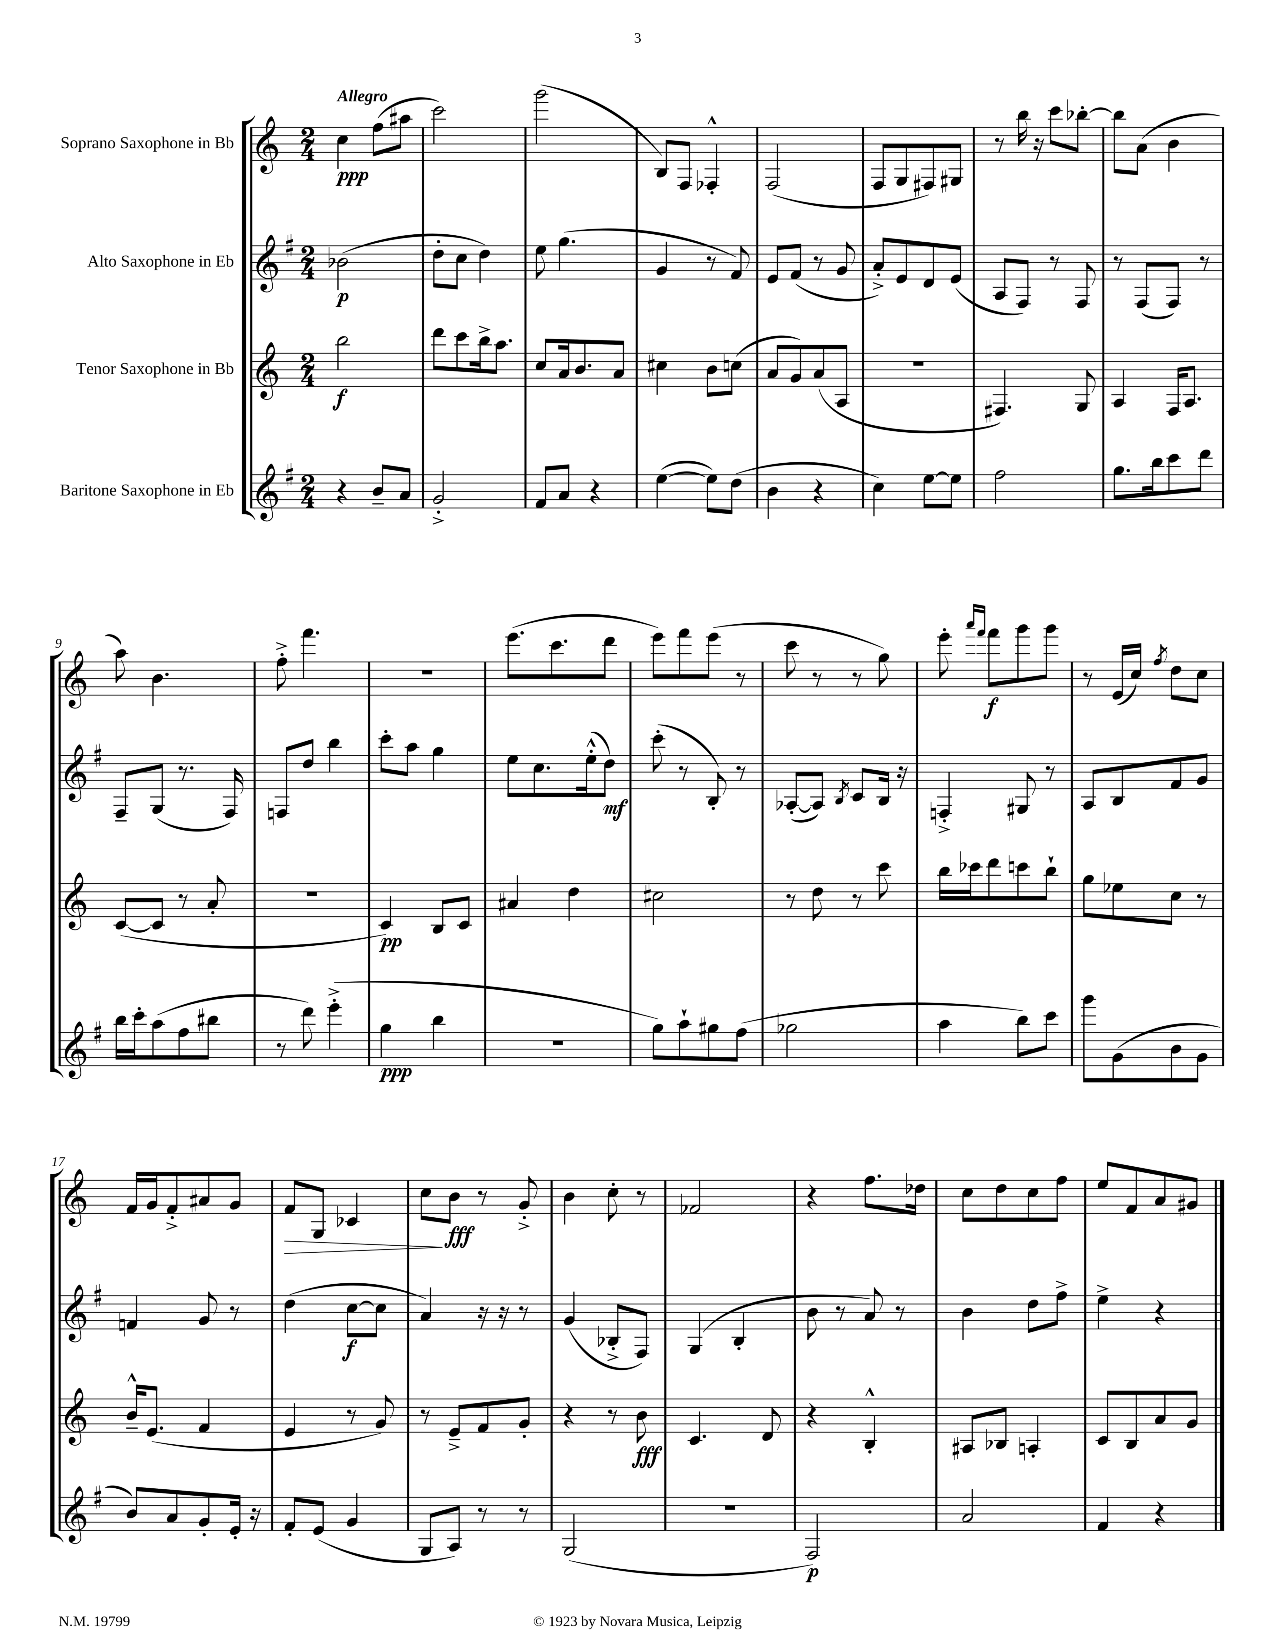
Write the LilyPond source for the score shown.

<<
\new StaffGroup <<
\new Staff = "s0" \with { instrumentName = "Soprano Saxophone in Bb" } {
    \clef treble \key c \major \numericTimeSignature \time 2/4 \tempo "Allegro"
    \autoBeamOff c''4\ppp f''8[( ais''8] |
    c'''2) |
    g'''2( |
    b8[) f8] fes4-.-^ |
    f2( |
    f8[ g8 fis8) gis8] |
    r8 b''16 r16 c'''8[ bes''8]~-. |
    bes''8[ a'8]( b'4 |
    a''8) b'4. |
    f''8-.-> f'''4. |
    r2 |
    e'''8.[( c'''8. d'''8] |
    e'''8[) f'''8 e'''8]( r8 |
    c'''8 r8 r8 g''8) |
    e'''8-. \grace { a'''16[ f'''16] } f'''8[\f g'''8 g'''8] |
    r8 e'16[( c''16]) \acciaccatura { f''8 } d''8[ c''8] |
    f'16[ g'16 f'8-.-> ais'8 g'8] |
    f'8[\> g8] ces'4 |
    c''8[\! b'8]\fff r8 g'8-.-> |
    b'4 c''8-. r8 |
    fes'2 |
    r4 f''8.[ des''16] |
    c''8[ d''8 c''8 f''8] |
    e''8[ f'8 a'8 gis'8] \bar "|." |
}
\new Staff = "s1" \with { instrumentName = "Alto Saxophone in Eb" } {
    \clef treble \key g \major \numericTimeSignature \time 2/4
    \autoBeamOff bes'2\p( |
    d''8[-. c''8] d''4) |
    e''8 g''4.( |
    g'4 r8 fis'8) |
    e'8[ fis'8]( r8 g'8 |
    a'8[-.->) e'8 d'8 e'8]( |
    a8[ fis8]) r8 fis8 |
    r8 fis8[( fis8]) r8 |
    fis8[-- g8]( r8. fis16) |
    f8[ d''8] b''4 |
    c'''8[-. a''8] g''4 |
    e''8[ c''8. e''16-.-^( d''8]\mf) |
    c'''8-.( r8 b8-.) r8 |
    aes8[~-.( aes8]) \acciaccatura { b8 } c'8[ b16] r16 |
    f4-.-> gis8 r8 |
    a8[ b8 fis'8 g'8] |
    f'4 g'8 r8 |
    d''4( c''8[~\f c''8] |
    a'4) r16 r16 r8 |
    g'4( bes8[-.-> fis8]) |
    g4( b4-. |
    b'8 r8 a'8) r8 |
    b'4 d''8[ fis''8]-> |
    e''4-> r4 \bar "|." |
}
\new Staff = "s2" \with { instrumentName = "Tenor Saxophone in Bb" } {
    \clef treble \key c \major \numericTimeSignature \time 2/4
    \autoBeamOff b''2\f |
    d'''8[ c'''8 b''16-> a''8.] |
    c''8[ a'16 b'8. a'8] |
    cis''4 b'8[ c''8]( |
    a'8[ g'8) a'8( a8] |
    R2 |
    fis4.) g8 |
    a4 f16[ a8.] |
    c'8[~( c'8] r8 a'8-. |
    R2 |
    c'4\pp) b8[ c'8] |
    ais'4 d''4 |
    cis''2 |
    r8 d''8 r8 c'''8 |
    b''16[ ces'''16 d'''8 c'''8 b''8]-! |
    g''8[ ees''8 c''8] r8 |
    b'16[---^ e'8.]( f'4 |
    e'4 r8 g'8) |
    r8 e'8[---> f'8 g'8]-. |
    r4 r8 b'8\fff |
    c'4. d'8 |
    r4 b4-.-^ |
    ais8[ bes8] a4-. |
    c'8[ b8 a'8 g'8] \bar "|." |
}
\new Staff = "s3" \with { instrumentName = "Baritone Saxophone in Eb" } {
    \clef treble \key g \major \numericTimeSignature \time 2/4
    \autoBeamOff r4 b'8[-- a'8] |
    g'2-.-> |
    fis'8[ a'8] r4 |
    e''4~( e''8[) d''8]( |
    b'4 r4 |
    c''4) e''8[~ e''8] |
    fis''2 |
    g''8.[ b''16 c'''8 d'''8] |
    b''16[ c'''16-. a''8( fis''8 bis''8] |
    r8 d'''8) e'''4-.->( |
    g''4\ppp b''4 |
    r2 |
    g''8[) a''8-! gis''8 fis''8]( |
    ges''2 |
    a''4 b''8[) c'''8] |
    g'''8[ g'8( b'8 g'8] |
    b'8[) a'8 g'8-. e'16]-. r16 |
    fis'8[-. e'8]( g'4 |
    g8[ a8]) r8 r8 |
    g2( |
    R2 |
    fis2\p) |
    a'2 |
    fis'4 r4 \bar "|." |
}
>>
>>
